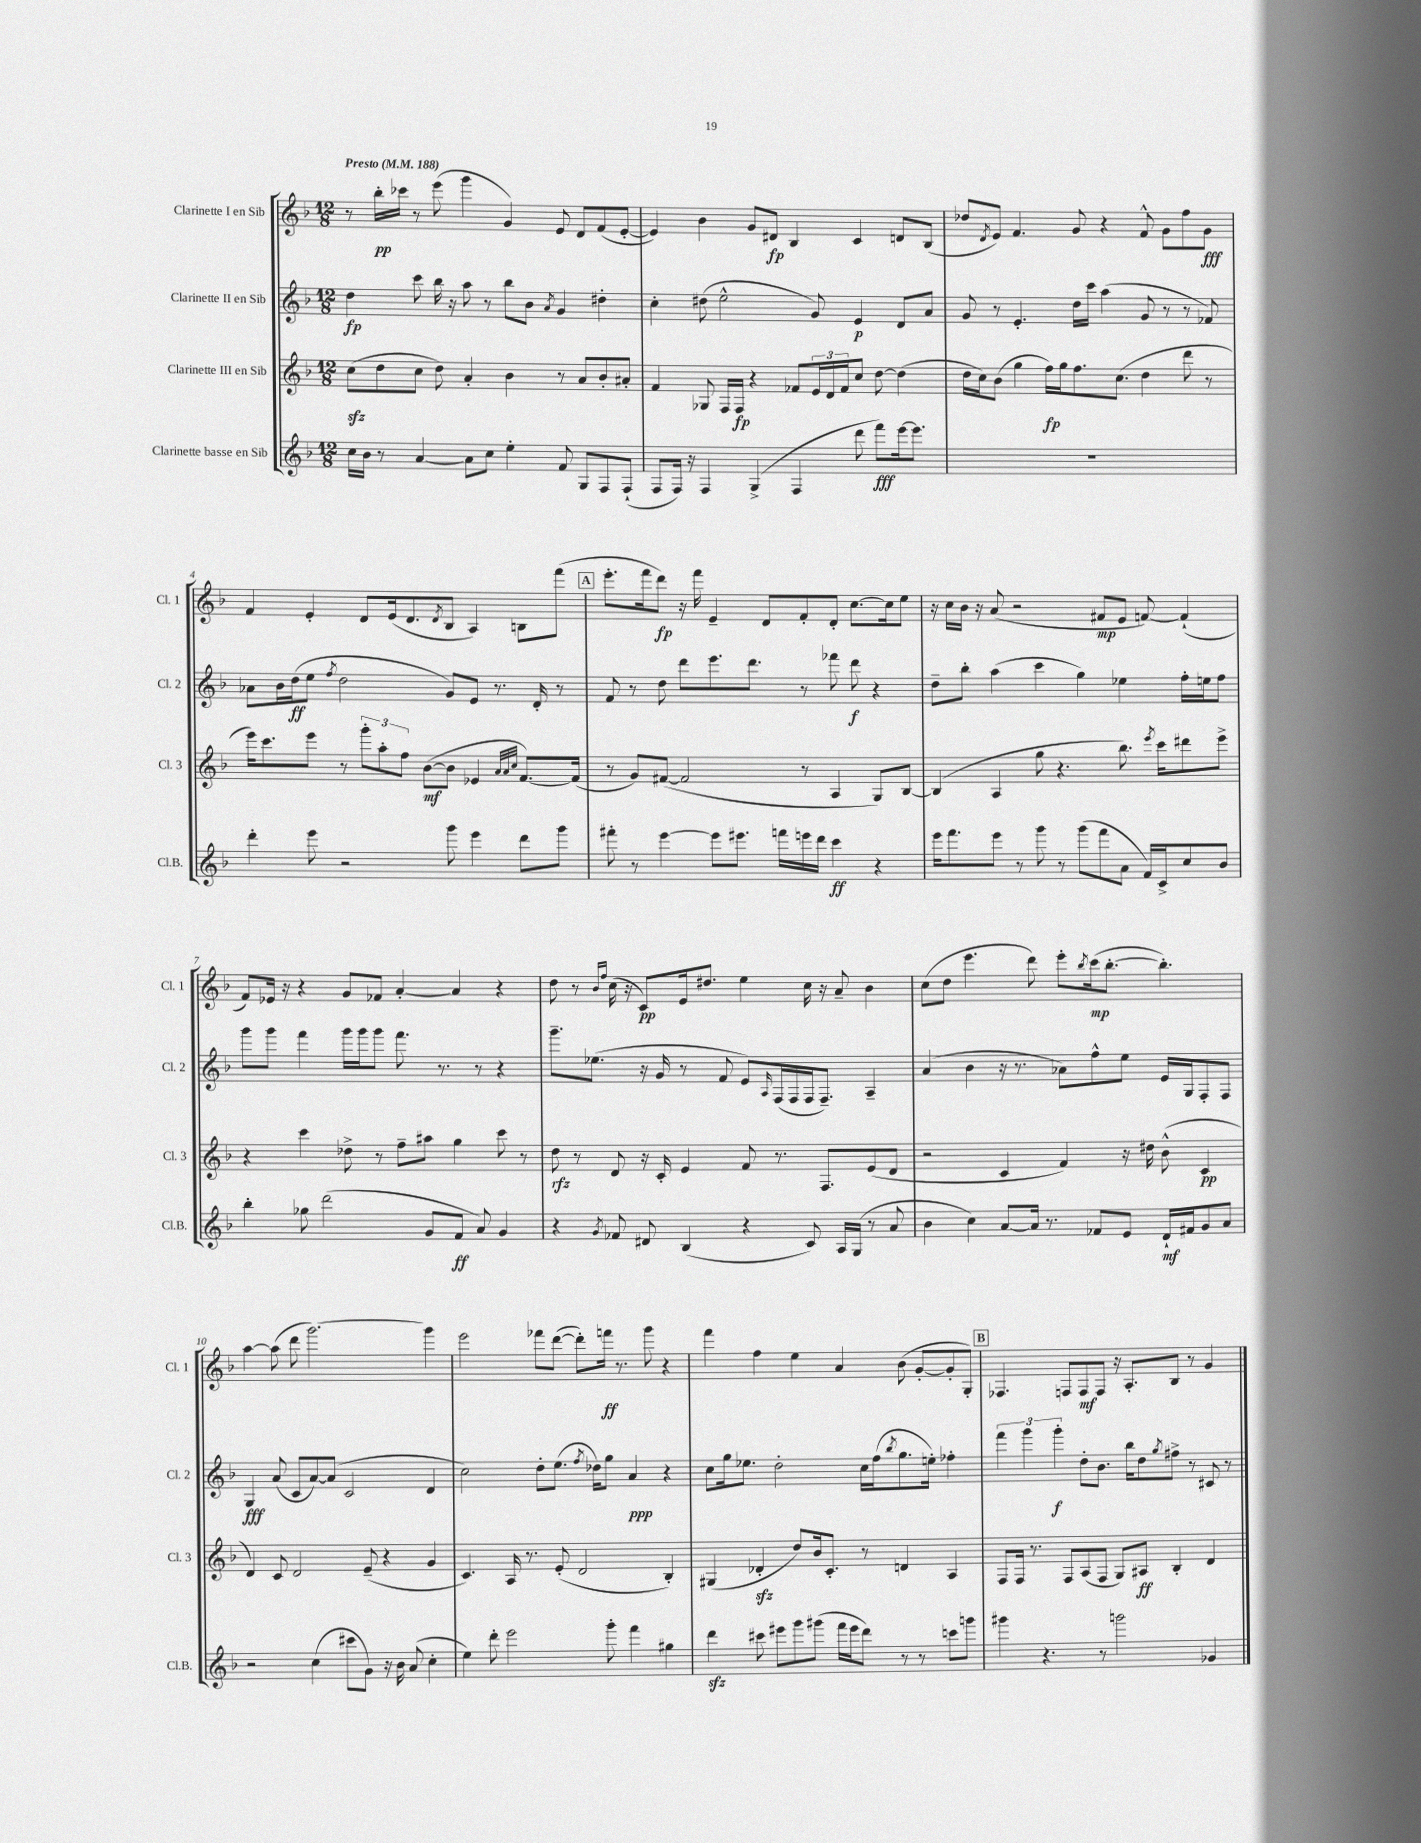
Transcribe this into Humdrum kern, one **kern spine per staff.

**kern	**dynam	**kern	**dynam	**kern	**dynam	**kern	**dynam
*part4	*part4	*part3	*part3	*part2	*part2	*part1	*part1
*staff4	*staff4	*staff3	*staff3	*staff2	*staff2	*staff1	*staff1
*I"Clarinette basse en Sib	*	*I"Clarinette III en Sib	*	*I"Clarinette II en Sib	*	*I"Clarinette I en Sib	*
*I'Cl.B.	*	*I'Cl. 3	*	*I'Cl. 2	*	*I'Cl. 1	*
*clefG2	*	*clefG2	*	*clefG2	*	*clefG2	*
*k[b-]	*	*k[b-]	*	*k[b-]	*	*k[b-]	*
*M12/8	*	*M12/8	*	*M12/8	*	*M12/8	*
*MM188	*	*MM188	*	*MM188	*	*MM188	*
=1	=1	=1	=1	=1	=1	=1	=1
!	!	!	!	!	!	!LO:TX:a:B:t=Presto	!
16cc\LL	.	(8cczz\L	.	4dd\	fp	8r	.
16b-\JJ	.	.	.	.	.	.	.
8r	.	8dd\	.	.	.	16bb-'\LL	pp
.	.	.	.	.	.	16ccc-X\JJ	.
[4a/	.	8cc\J	.	8ccc\	.	8r	.
.	.	8dd\)	.	16bb-\	.	(8eee\	.
.	.	.	.	16r	.	.	.
8a\L]	.	4a'/	.	8aa\	.	4ggg\	.
8cc\J	.	.	.	8r	.	.	.
4ee'\	.	4b-\	.	8bb-\L	.	4g/)	.
.	.	.	.	8b-\J	.	.	.
.	.	.	.	8qa/	.	.	.
8f/	.	8r	.	4g/	.	8e/	.
8G/L	.	8a/L	.	.	.	8d/L	.
8F/	.	8b-'/	.	4dd#X'\	.	(8f/	.
(8F`/J	.	8a#X'/J	.	.	.	[8e'/J	.
=2	=2	=2	=2	=2	=2	=2	=2
8F/L	.	4f/	.	4cc'\	.	4e/])	.
16F/Jk)	.	.	.	.	.	.	.
16r	.	.	.	.	.	.	.
4F/	.	8G-X/	.	(8dd#X\	.	4b-\	.
.	.	16F/LL	.	2ee^^\	.	.	.
.	.	16F/JJ	fp	.	.	.	.
(4G^/	.	4r	.	.	.	8g/L	.
.	.	.	.	.	.	8d#X/J	fp
4F/	.	8f-X/L	.	.	.	4B-/	.
.	.	24e/L	.	8g/)	.	.	.
.	.	24d/	.	.	.	.	.
.	.	24f-/J	.	.	.	.	.
8ddd\	.	8cc/J	.	4e/	p	4c/	.
8fff\L)	fff	[8dd\	.	.	.	.	.
[16eee\k	.	(4dd\]	.	8d/L	.	8dn/L	.
8.eee\J]	.	.	.	.	.	.	.
.	.	.	.	8a/J	.	(8B-/J	.
=3	=3	=3	=3	=3	=3	=3	=3
1.r	.	16dd\LL	.	8g/	.	8dd-X/L	.
.	.	16cc\J)	.	.	.	.	.
.	.	.	.	.	.	8qd/	.
.	.	(8b-\J	.	8r	.	8e/J)	.
.	.	4gg\	.	4.e'/	.	4.f/	.
.	.	16ff\LL)	fp	.	.	.	.
.	.	16gg\J	.	.	.	.	.
.	.	8.ff\	.	16dd\LL	.	8g/	.
.	.	.	.	16ccc\JJ	.	.	.
.	.	.	.	(4aa\	.	4r	.
.	.	(8.cc\J	.	.	.	.	.
.	.	4dd\	.	8g/	.	8f^^/	.
.	.	.	.	8r	.	8g\L	.
.	.	8ddd\	.	8r	.	8ff\	.
.	.	8r	.	8f-X/)	.	8g\J	fff
!!LO:LB:g=z
=4	=4	=4	=4	=4	=4	=4	=4
4ddd'\	.	16eee\KL)	.	8a-X\L	.	4f/	.
.	.	8.ccc\	.	.	.	.	.
.	.	.	.	16b-\L	.	.	.
.	.	.	.	(16dd\J	ff	.	.
8eee\	.	8eee\J	.	8ee\J	.	4e'/	.
.	.	.	.	8qff/	.	.	.
2r	.	8r	.	2dd\	.	.	.
.	.	12ggg'\L	.	.	.	8d/L	.
.	.	12aa'\	.	.	.	.	.
.	.	.	.	.	.	(16e/k	.
.	.	12ff\J	.	.	.	.	.
.	.	.	.	.	.	8.d/	.
.	.	([8b-\L	mf	.	.	.	.
.	.	.	.	.	.	8qd/	.
8ggg\	.	8b-\J]	.	8g/L)	.	8B-/J	.
4eee\	.	4e-X/	.	8e/J	.	4A/)	.
.	.	.	.	8.r	.	.	.
.	.	32qqa/LLL	.	.	.	.	.
.	.	32qqa/	.	.	.	.	.
.	.	32qqcc/JJJ	.	.	.	.	.
8ddd\L	.	[8.f/L)	.	.	.	8Bn\L	.
.	.	.	.	16d'/	.	.	.
8ggg\J	.	.	.	8r	.	(8fff\J	.
.	.	(16f/Jk]	.	.	.	.	.
!!LO:REH:place=s1:t=A
=5	=5	=5	=5	=5	=5	=5	=5
8fff#X'\	.	8r	.	8f/	.	8.eee'\L	.
8r	.	8g/L)	.	8r	.	.	.
.	.	.	.	.	.	16fff\k	.
[4eee\	.	([8f#X/J	.	8dd\	.	8ddd\J)	fp
.	.	2f#/]	.	8ddd\L	.	16r	.
.	.	.	.	.	.	16fff\	.
8eee\L]	.	.	.	8.eee\	.	4e~/	.
8.eee#X\J	.	.	.	.	.	.	.
.	.	.	.	8.ddd\J	.	.	.
.	.	.	.	.	.	8d/L	.
16fffn\LL	.	.	.	.	.	.	.
16eeen\	.	8r	.	8r	.	8f'/	.
16ddd\JJ	.	.	.	.	.	.	.
4ccc\	ff	4A/	.	8fff-X\	.	8d'/J	.
.	.	.	.	8ddd\	f	[8.cc\L	.
4r	.	8G/L)	.	4r	.	.	.
.	.	.	.	.	.	16cc\k]	.
.	.	[8B-/J	.	.	.	8ee\J	.
=6	=6	=6	=6	=6	=6	=6	=6
16eee\KL	.	(4B-/]	.	8dd~\L	.	16r	.
8.fff\	.	.	.	.	.	16cc\LL	.
.	.	.	.	8bb-'\J	.	16b-\JJ	.
.	.	.	.	.	.	16r	.
8eee\J	.	4A/	.	(4aa\	.	(8a/	.
8r	.	.	.	.	.	2r	.
8ggg\	.	8gg\	.	4ccc\	.	.	.
8r	.	4.r	.	.	.	.	.
(8ggg\L	.	.	.	4gg\)	.	.	.
8fff\	.	.	.	.	.	8f#X/L	mp
8a\J	.	8.bb-\)	.	4ee-X\	.	8e/J	.
16f/LL)	.	.	.	.	.	[8fn/)	.
.	.	8qeee/	.	.	.	.	.
16c^/J	.	16ccc\KL	.	.	.	.	.
8cc/	.	8ddd#X\	.	16ff'\LL	.	(4f`/]	.
.	.	.	.	16een\J	.	.	.
8b-/J	.	8eee^\J	.	8ff\J	.	.	.
!!LO:LB:g=z
=7	=7	=7	=7	=7	=7	=7	=7
4bb-'\	.	4r	.	8ggg\L	.	8f/L)	.
.	.	.	.	8ggg\J	.	16e-X/Jk	.
.	.	.	.	.	.	16r	.
8gg-X\	.	4ccc\	.	4fff\	.	4r	.
(2ddd\	.	.	.	.	.	.	.
.	.	8dd-X^\	.	16ggg\LL	.	8g/L	.
.	.	.	.	16ggg\J	.	.	.
.	.	8r	.	8ggg\J	.	8f-X/J	.
.	.	8ff~\L	.	8.fff\	.	[4a'/	.
8g/L	.	8aa#X\J	.	.	.	.	.
.	.	.	.	8.r	.	.	.
8f/J	ff	4gg\	.	.	.	4a/]	.
8a/)	.	.	.	8r	.	.	.
4g/	.	8ccc\	.	4r	.	4r	.
.	.	8r	.	.	.	.	.
=8	=8	=8	=8	=8	=8	=8	=8
4r	.	8dd\	rfz	8.ggg~\L	.	8dd\	.
.	.	8r	.	.	.	8r	.
.	.	.	.	(8.ee-X\J	.	.	.
.	.	.	.	.	.	16qqb-/LL	.
8qg/	.	.	.	.	.	16qqff/JJ	.
8f-X/	.	8d/	.	.	.	(16cc\	.
.	.	.	.	.	.	16r	.
8d#X/	.	16r	.	16r	.	8c/L)	pp
.	.	16c'/	.	16g/	.	.	.
(4B-/	.	4e/	.	8r	.	16e/k	.
.	.	.	.	.	.	8.dd#X/J	.
.	.	.	.	8f/	.	.	.
4r	.	8f/	.	8e/L)	.	4ee\	.
.	.	.	.	16qqA/	.	.	.
.	.	8.r	.	(16F/L	.	.	.
.	.	.	.	16F/	.	.	.
8c/)	.	.	.	16F/J	.	16cc\	.
.	.	8.F/L	.	8.F~/J)	.	16r	.
16A/LL	.	.	.	.	.	8a~/	.
(16G/JJ	.	.	.	.	.	.	.
8r	.	(8e/	.	4A~/	.	4b-\	.
8a/	.	8d/J	.	.	.	.	.
=9	=9	=9	=9	=9	=9	=9	=9
4b-\	.	2r	.	(4a/	.	(8cc\L	.
.	.	.	.	.	.	8dd\J	.
4cc\)	.	.	.	4b-\	.	4.eee\	.
[8a/L	.	4c/	.	16r	.	.	.
.	.	.	.	8.r	.	.	.
16a/Jk]	.	.	.	.	.	8ddd\)	.
8.r	.	.	.	.	.	.	.
.	.	4f/)	.	8a-X\L)	.	8eee'\L	.
.	.	.	.	.	.	8qbb-/	.
8f-X/L	.	.	.	8ff^^\	.	(16ccc\k	mp
.	.	.	.	.	.	[8.bb-'\J	.
8e/J	.	16r	.	8ee\J	.	.	.
.	.	16dd#X\	.	.	.	.	.
16d`/LL	mf	(8b-^^\	.	16e/LL	.	4.bb-'\])	.
16f#X/J	.	.	.	16G/J	.	.	.
8g/	.	4c/	pp	8F'/	.	.	.
8a/J	.	.	.	8F/J	.	.	.
!!LO:LB:g=z
=10	=10	=10	=10	=10	=10	=10	=10
2r	.	4d/)	.	4G/	fff	[4aa\	.
.	.	8c/	.	(8a/	.	(8aa\]	.
.	.	2d/	.	8c/L	.	8ddd\	.
(4cc\	.	.	.	[8a/)	.	[2.ggg\)	.
.	.	.	.	(8a/J]	.	.	.
8ccc#X\L	.	.	.	2c/	.	.	.
8g\J)	.	(8e~/	.	.	.	.	.
16r	.	4r	.	.	.	.	.
16b-\	.	.	.	.	.	.	.
(8a/	.	.	.	.	.	.	.
4cc'\	.	4g/	.	4d/	.	4ggg\]	.
=11	=11	=11	=11	=11	=11	=11	=11
4ee\)	.	4.c/)	.	2cc\)	.	2eee\	.
8ddd'\	.	.	.	.	.	.	.
2eee\	.	16A/	.	.	.	.	.
.	.	8.r	.	.	.	.	.
.	.	.	.	8dd'\L	.	8fff-X\L	.
.	.	(8e'/	.	(8.ee\J	.	([8ddd\J	.
.	.	2d/	.	.	.	8ddd'\L])	.
.	.	.	.	8qff/	.	.	.
.	.	.	.	16dd-X\KL)	.	.	.
8ggg'\	.	.	.	8gg\J	.	16fffn\Jk	ff
.	.	.	.	.	.	8.r	.
4fff\	.	.	.	4a/	ppp	.	.
.	.	.	.	.	.	8ggg\	.
4gg#X\	.	4B-'/)	.	4r	.	4r	.
=12	=12	=12	=12	=12	=12	=12	=12
4dddzz\	.	(4G#X/	.	8cc\L	.	4fff\	.
.	.	.	.	16gg\k	.	.	.
.	.	.	.	8.ee-X\J	.	.	.
8ccc#X\	.	4d-Xzz'/	.	.	.	4ff\	.
8eee#X\L	.	.	.	2dd'\	.	.	.
8ggg\	.	8dd/L)	.	.	.	4ee\	.
(8ggg#X\J	.	16b-/k	.	.	.	.	.
.	.	8.c'/J	.	.	.	.	.
16fff\LL	.	.	.	.	.	4a/	.
16eee#\J	.	.	.	.	.	.	.
8ddd\J)	.	8r	.	16cc\LL	.	.	.
.	.	.	.	(16ff\J	.	.	.
.	.	.	.	8qbb-/	.	.	.
8r	.	4dn/	.	8.gg\	.	(8b-\	.
8r	.	.	.	.	.	[8g'/L	.
.	.	.	.	16een'\Jk)	.	.	.
8cccn\L	.	4A/	.	4ff-X'\	.	8g'/]	.
8gggn\J	.	.	.	.	.	8G'/J)	.
!!LO:REH:place=s1:t=B
=13	=13	=13	=13	=13	=13	=13	=13
4ggg#X\	.	8F/L	.	6fff\	.	4.F-X/	.
.	.	16F/Jk	.	.	.	.	.
.	.	.	.	6ggg\	.	.	.
.	.	8.r	.	.	.	.	.
4.r	.	.	.	.	.	.	.
.	.	.	.	6ggg'\	f	.	.
.	.	8F/L	.	.	.	8Fn/L	.
.	.	(8A/	.	8dd'\L	.	8F/	mf
8r	.	8F/J	.	8.b-\J	.	8F/J	.
2gggn\	.	8G/L)	.	.	.	16r	.
.	.	.	.	16bb-\KL	.	8.A'/L	.
.	.	8A#X/J	ff	8dd\	.	.	.
.	.	.	.	8qgg/	.	.	.
.	.	4B-'/	.	8ff#X^\J	.	8B-/J	.
.	.	.	.	8r	.	8r	.
4g-X/	.	4d/	.	8c#X/	.	4g/	.
.	.	.	.	8r	.	.	.
==	==	==	==	==	==	==	==
*-	*-	*-	*-	*-	*-	*-	*-
